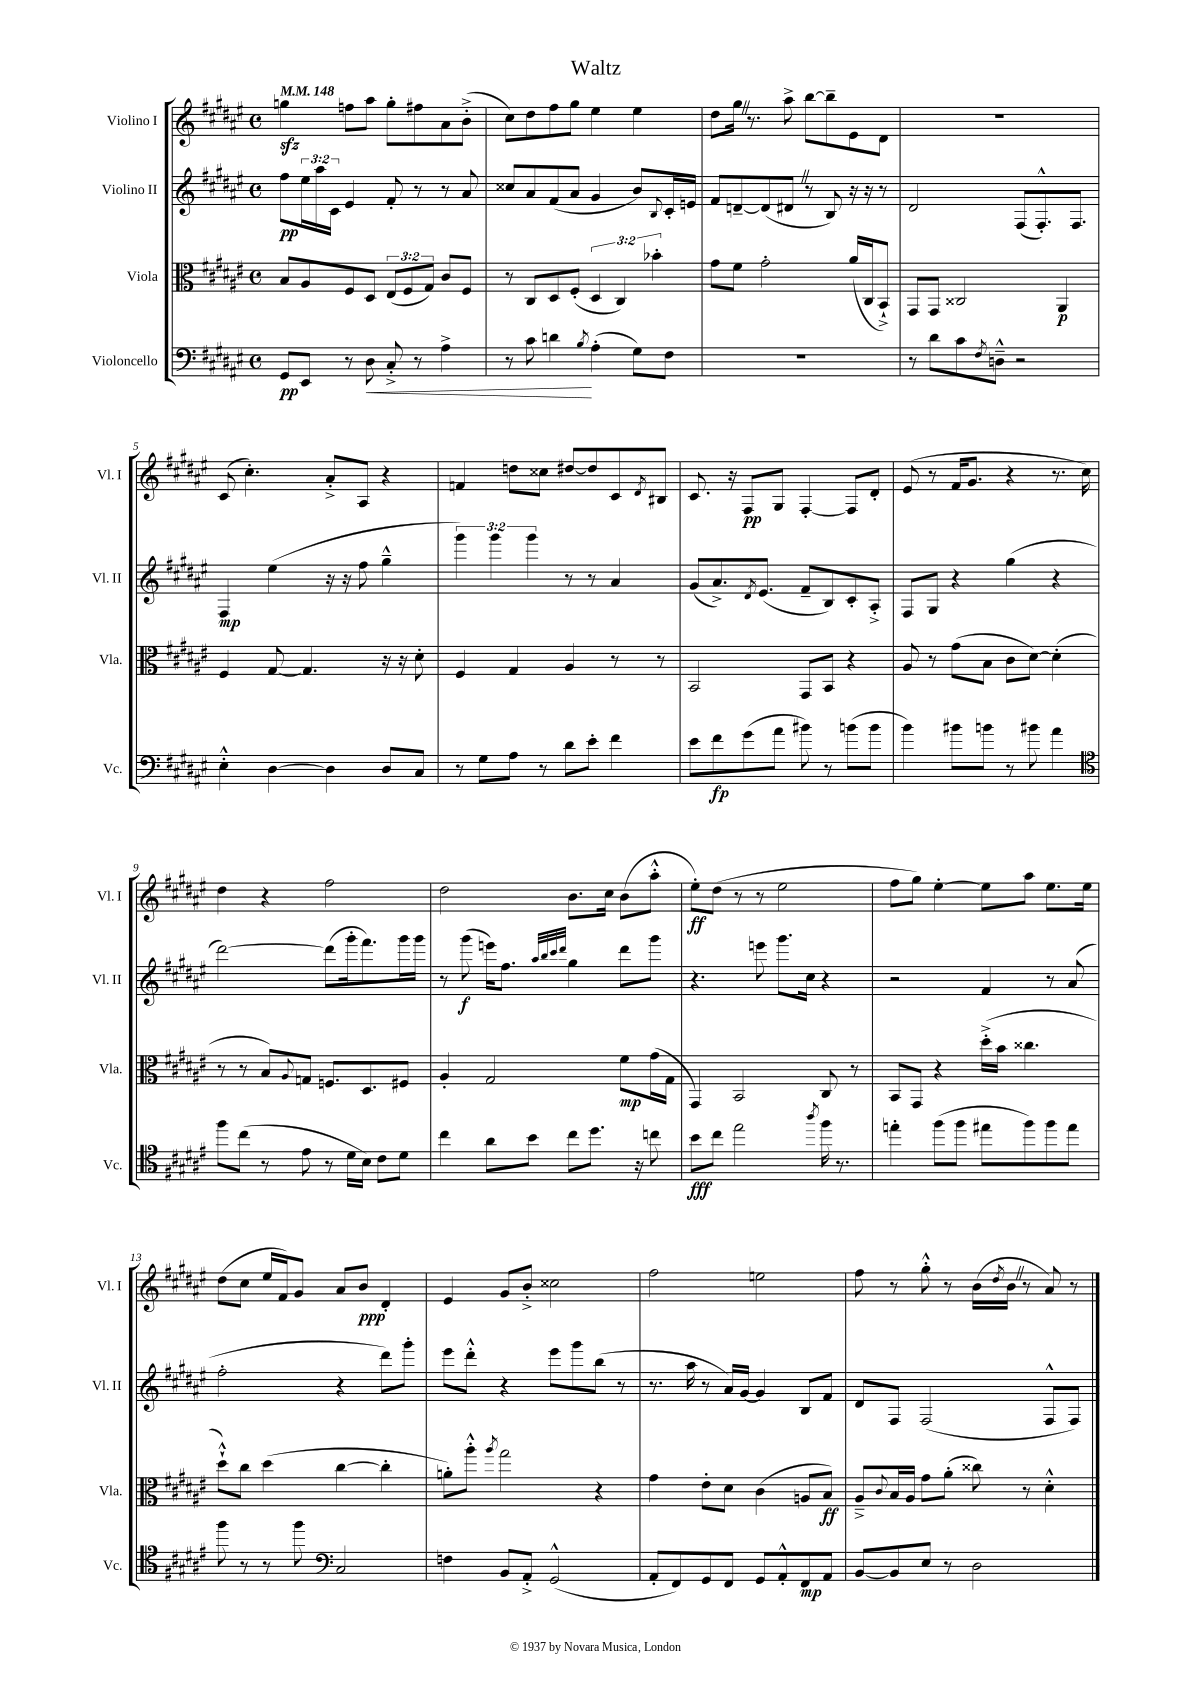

**kern	**dynam	**kern	**dynam	**kern	**dynam	**kern	**dynam
*part4	*part4	*part3	*part3	*part2	*part2	*part1	*part1
*staff4	*staff4	*staff3	*staff3	*staff2	*staff2	*staff1	*staff1
*I"Violoncello	*	*I"Viola	*	*I"Violino II	*	*I"Violino I	*
*I'Vc.	*	*I'Vla.	*	*I'Vl. II	*	*I'Vl. I	*
*clefF4	*	*clefC3	*	*clefG2	*	*clefG2	*
*k[f#c#g#d#a#e#]	*	*k[f#c#g#d#a#e#]	*	*k[f#c#g#d#a#e#]	*	*k[f#c#g#d#a#e#]	*
*M4/4	*	*M4/4	*	*M4/4	*	*M4/4	*
*met(c)	*	*met(c)	*	*met(c)	*	*met(c)	*
*MM148	*	*MM148	*	*MM148	*	*MM148	*
=1	=1	=1	=1	=1	=1	=1	=1
8GG#/L	pp	8B/L	.	8ff#\L	pp	4ggnzz\	.
8EE#/J	.	8A#/	.	24ee#\L	.	.	.
.	.	.	.	24aa#\	.	.	.
.	.	.	.	24c#\JJ	.	.	.
8r	.	8F#/	.	4e#/	.	8ffn\L	.
!	!LO:HP:b	!	!	!	!	!	!
8D#\	<	8D#/J	.	.	.	8aa#\J	.
8C#'^/	.	(12E#/L	.	8f#'/	.	8gg'\L	.
.	.	12F#/	.	.	.	.	.
8r	.	.	.	8r	.	8ff#X\	.
.	.	12G#/J)	.	.	.	.	.
4A#^\	.	8c#/L	.	8r	.	8a#\	.
.	.	8F#/J	.	8a#/	.	(8b'^\J	.
=2	=2	=2	=2	=2	=2	=2	=2
8r	.	8r	.	8cc##X/L	.	8cc#\L)	.
8c#\	.	8C#/L	.	8a#/	.	8dd#\	.
4dn\	.	8D#/	.	(8f#/	.	8ff#\	.
.	.	(8F#'/J	.	8a#/J	.	8gg#\J	.
8qB/	.	.	.	.	.	.	.
(4A#'\	[	6D#/	.	4g#/	.	4ee#\	.
.	.	6C#/)	.	.	.	.	.
8G#\L)	.	.	.	8b/L)	.	4ee#\	.
.	.	6b-X'\	.	.	.	.	.
.	.	.	.	8qqB/	.	.	.
8F#\J	.	.	.	16c#'/L	.	.	.
.	.	.	.	16en/JJ	.	.	.
=3	=3	=3	=3	=3	=3	=3	=3
1r	.	8g#\L	.	8f#/L	.	8dd#\L	.
.	.	8f#\J	.	[8dn~/	.	16gg#Z\Jk	.
.	.	.	.	.	.	8.r	.
.	.	2g#'\	.	(8d/]	.	.	.
.	.	.	.	8d#XZ/J	.	8aa#^\	.
.	.	.	.	8r	.	[8bb\L	.
.	.	.	.	8B/)	.	8bb~\]	.
.	.	(16a#/LL	.	16r	.	8e#\	.
.	.	16C#/J	.	16r	.	.	.
.	.	8BB`^/J)	.	8r	.	8d#\J	.
=4	=4	=4	=4	=4	=4	=4	=4
8r	.	8GG#/L	.	2d#/	.	1r	.
8d#\L	.	8GG#/J	.	.	.	.	.
8c#\	.	2C##X/	.	.	.	.	.
8qF#/	.	.	.	.	.	.	.
8Dn~^^\J	.	.	.	.	.	.	.
2r	.	.	.	(8F#/L	.	.	.
.	.	.	.	8.F#'^^/)	.	.	.
.	.	4AA#/	p	.	.	.	.
.	.	.	.	8.F#/J	.	.	.
!!LO:LB:g=z
=5	=5	=5	=5	=5	=5	=5	=5
4E#'^^\	.	4F#/	.	4F#/	mp	(8c#/	.
.	.	.	.	.	.	4.cc#'\)	.
[4D#\	.	[8G#/	.	(4ee#\	.	.	.
.	.	4.G#/]	.	.	.	.	.
4D#\]	.	.	.	16r	.	8a#'^/L	.
.	.	.	.	16r	.	.	.
.	.	.	.	8ff#\	.	8A#/J	.
8D#/L	.	16r	.	4gg#~^^\	.	4r	.
.	.	16r	.	.	.	.	.
8C#/J	.	8d#'\	.	.	.	.	.
=6	=6	=6	=6	=6	=6	=6	=6
8r	.	4F#/	.	6ggg#\)	.	4fn/	.
8G#\L	.	.	.	.	.	.	.
.	.	.	.	6ggg#\	.	.	.
8A#\J	.	4G#/	.	.	.	8ddn\L	.
.	.	.	.	6ggg#\	.	.	.
8r	.	.	.	.	.	8cc##X\J	.
8d#\L	.	4A#/	.	8r	.	[8dd#X/L	.
8e#'\J	.	.	.	8r	.	8dd#/]	.
4f#\	.	8r	.	4a#/	.	8c#/	.
.	.	.	.	.	.	8qd#/	.
.	.	8r	.	.	.	8B#X/J	.
=7	=7	=7	=7	=7	=7	=7	=7
8e#\L	.	2BB/	.	(8g#/L	.	8.c#/	.
8f#\	fp	.	.	8.a#^/)	.	.	.
.	.	.	.	.	.	16r	.
(8g#\	.	.	.	.	.	8F#/L	pp
.	.	.	.	8qd#/	.	.	.
.	.	.	.	(8.e#/J	.	.	.
8a#\J	.	.	.	.	.	8G#/J	.
8b#X\)	.	8GG#/L	.	8f#~/L	.	[4F#'/	.
8r	.	8BB/J	.	8B/)	.	.	.
(8bn\L	.	4r	.	8c#'/	.	8F#/L]	.
8b\J	.	.	.	8A#'^/J	.	8d#'/J	.
=8	=8	=8	=8	=8	=8	=8	=8
4b\)	.	8A#/	.	8F#/L	.	(8e#/	.
.	.	8r	.	8G#/J	.	8r	.
8b#X\L	.	(8g#\L	.	4r	.	16f#/KL	.
.	.	.	.	.	.	8.g#/J	.
8bn\J	.	8B\J	.	.	.	.	.
8r	.	8c#\L	.	(4gg#\	.	4r	.
8b#X\	.	[8d#\J)	.	.	.	.	.
4a#\	.	(4d#'\]	.	4r	.	8.r	.
.	.	.	.	.	.	16cc#\)	.
!!LO:LB:g=z
=9	=9	=9	=9	=9	=9	=9	=9
*clefC4	*	*	*	*	*	*	*
8ff#\L	.	8r	.	[2ddd#\)	.	4dd#\	.
(8cc#\J	.	8r	.	.	.	.	.
8r	.	8B/L)	.	.	.	4r	.
.	.	8qqA#/	.	.	.	.	.
8e#\	.	8Gn/J	.	.	.	.	.
8r	.	8.Fn/L	.	(8ddd#\L]	.	2ff#\	.
16d#\LL	.	.	.	16ggg#'\k	.	.	.
16B\JJ)	.	8.D#/	.	8.fff#\)	.	.	.
8c#\L	.	.	.	.	.	.	.
8d#\J	.	8F#X/J	.	16ggg#\L	.	.	.
.	.	.	.	16ggg#\JJ	.	.	.
=10	=10	=10	=10	=10	=10	=10	=10
4cc#\	.	4A#'/	.	8r	.	2dd#\	.
.	.	.	.	(8ggg#\	f	.	.
8a#\L	.	2G#/	.	16eeen\KL)	.	.	.
.	.	.	.	8.ff#\J	.	.	.
8b\J	.	.	.	.	.	.	.
.	.	.	.	32qqaa#/LLL	.	.	.
.	.	.	.	32qqbb/	.	.	.
.	.	.	.	32qqccc#/	.	.	.
.	.	.	.	32qqddd#/JJJ	.	.	.
8cc#\L	.	.	.	4gg#\	.	8.b\L	.
8.dd#\J	.	.	.	.	.	.	.
.	.	.	.	.	.	16cc#\Jk	.
.	.	8f#\L	mp	8ddd#\L	.	(8b\L	.
16r	.	.	.	.	.	.	.
8ccn\	.	(16g#\L	.	8ggg#\J	.	8aa#'^^\J	.
.	.	16G#\JJ	.	.	.	.	.
=11	=11	=11	=11	=11	=11	=11	=11
8b\L	fff	4GG#/)	.	4.r	.	8ee#'\L)	ff
8cc#\J	.	.	.	.	.	(8dd#\J	.
2ee#\	.	2BB/	.	.	.	8r	.
.	.	.	.	8eeen\	.	8r	.
.	.	.	.	8.ggg#\L	.	2ee#\	.
.	.	.	.	16cc#\Jk	.	.	.
8qaa#/	.	.	.	.	.	.	.
16ff#\	.	8C#/	.	4r	.	.	.
8.r	.	.	.	.	.	.	.
.	.	8r	.	.	.	.	.
=12	=12	=12	=12	=12	=12	=12	=12
4een'\	.	8BB/L	.	2r	.	8ff#\L	.
.	.	8GG#/J	.	.	.	8gg#\J)	.
(8ff#\L	.	4r	.	.	.	[4ee#'\	.
8ff#\J	.	.	.	.	.	.	.
8ee#X\L	.	(16dd#'^\LL	.	4f#/	.	8ee#\L]	.
.	.	16b\JJ	.	.	.	.	.
8ff#\)	.	4.cc##X\	.	.	.	8aa#\J	.
8ff#\	.	.	.	8r	.	8.ee#\L	.
8ee#\J	.	.	.	(8a#/	.	.	.
.	.	.	.	.	.	16ee#\Jk	.
!!LO:LB:g=z
=13	=13	=13	=13	=13	=13	=13	=13
8ff#\	.	8dd#`^^\L)	.	2ff#'\	.	(8dd#\L	.
8r	.	8cc#\J	.	.	.	8cc#\J	.
8r	.	(4dd#\	.	.	.	16ee#/LL	.
.	.	.	.	.	.	16f#/J)	.
8ff#\	.	.	.	.	.	8g#/J	.
*clefF4	*	*	*	*	*	*	*
2C#/	.	[4cc#\	.	4r	.	8a#/L	.
.	.	.	.	.	.	8b/J	ppp
.	.	4cc#'\]	.	8ddd#\L)	.	4d#'/	.
.	.	.	.	8ggg#'\J	.	.	.
=14	=14	=14	=14	=14	=14	=14	=14
4Fn\	.	8an'\L)	.	8eee#\L	.	4e#/	.
.	.	8aa#'^^\J	.	8ddd#'^^\J	.	.	.
.	.	8qaa#/	.	.	.	.	.
8BB/L	.	2gg#\	.	4r	.	8g#/L	.
8AA#'^/J	.	.	.	.	.	8b'^/J	.
(2GG#^^/	.	.	.	8eee#\L	.	2cc##X\	.
.	.	.	.	8ggg#\	.	.	.
.	.	4r	.	(8bb\J	.	.	.
.	.	.	.	8r	.	.	.
=15	=15	=15	=15	=15	=15	=15	=15
8AA#'/L	.	4g#\	.	8.r	.	2ff#\	.
8FF#/)	.	.	.	.	.	.	.
.	.	.	.	16aa#\	.	.	.
8GG#/	.	8e#'\L	.	8r	.	.	.
8FF#/J	.	8d#\J	.	16a#/LL)	.	.	.
.	.	.	.	[16g#/JJ	.	.	.
8GG#/L	.	(4c#\	.	4g#/]	.	2een\	.
8AA#'^^/	.	.	.	.	.	.	.
8FF#/	mp	8An/L	.	8B/L	.	.	.
8AA#/J	.	8B/J)	ff	8f#/J	.	.	.
=16	=16	=16	=16	=16	=16	=16	=16
[8BB/L	.	8A#~^/L	.	8d#/L	.	8ff#\	.
.	.	8qqc#/	.	.	.	.	.
8BB/]	.	16B/L	.	8F#/J	.	8r	.
.	.	16A#/JJ	.	.	.	.	.
8E#/J	.	8g#\L	.	(2F#/	.	8gg#'^^\	.
8r	.	(8a#'\J	.	.	.	8r	.
2D#\	.	8cc##X\)	.	.	.	(16b\LL	.
.	.	.	.	.	.	8qdd#/	.
.	.	.	.	.	.	16bZ\JJ	.
.	.	8r	.	.	.	8r	.
.	.	4d#'^^\	.	8F#^^/L	.	8a#/)	.
.	.	.	.	8F#/J)	.	8r	.
==	==	==	==	==	==	==	==
*-	*-	*-	*-	*-	*-	*-	*-
